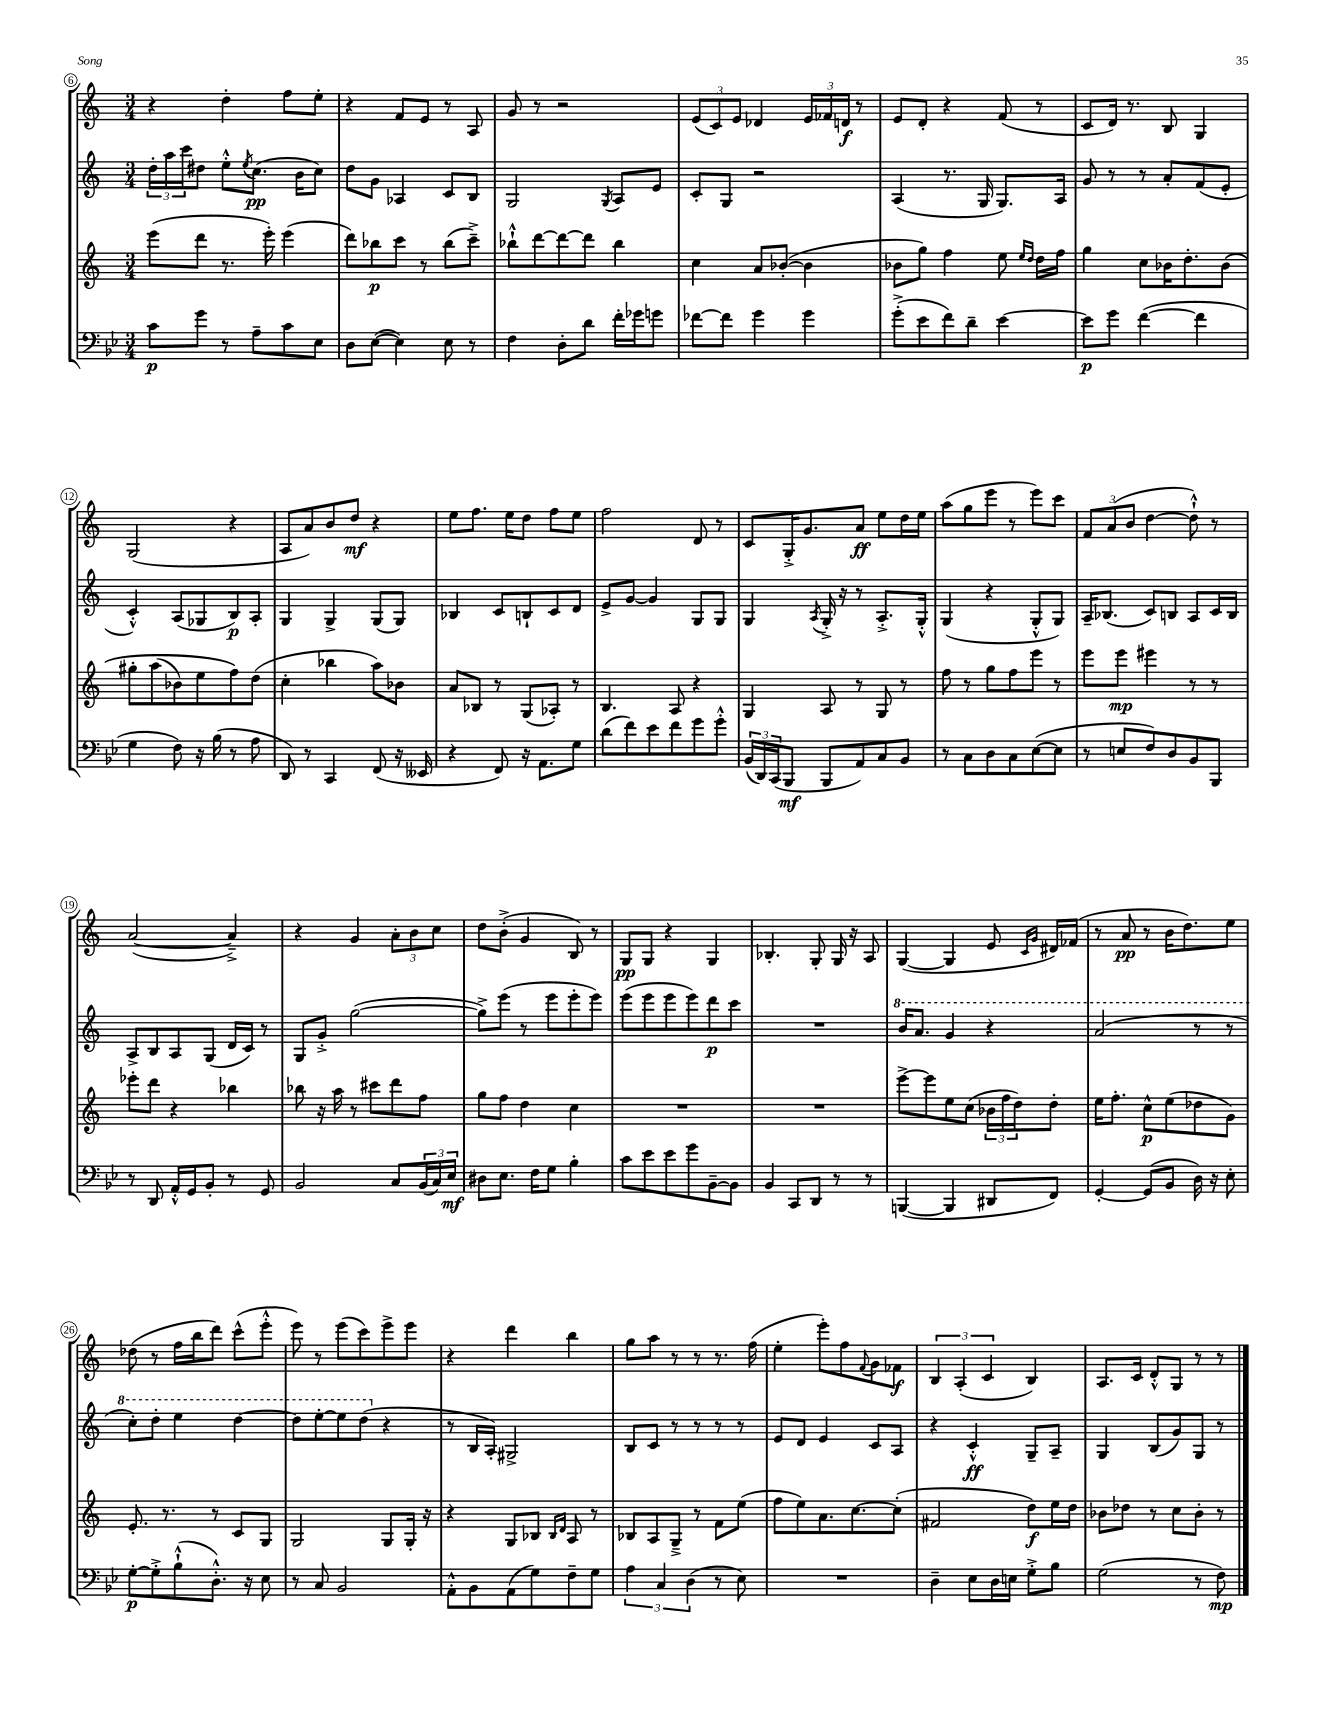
<<
\new StaffGroup <<
\new Staff = "s0" {
    \clef treble \key c \major \numericTimeSignature \time 3/4
    r4 d''4-. f''8 e''8-. |
    r4 f'8 e'8 r8 a8 |
    g'8 r8 r2 |
    \tuplet 3/2 { e'8( c'8) e'8 } des'4 \tuplet 3/2 { e'16 fes'16 d'16\f } r8 |
    e'8 d'8-. r4 f'8( r8 |
    c'8 d'16) r8. b8 g4 |
    g2( r4 |
    a8 a'8) b'8 d''8\mf r4 |
    e''8 f''8. e''16 d''8 f''8 e''8 |
    f''2 d'8 r8 |
    c'8 g16-.-> g'8. a'8\ff e''8 d''16 e''16 |
    a''8( g''8 e'''8 r8 e'''8) c'''8 |
    \tuplet 3/2 { f'8 a'8( b'8 } d''4~ d''8-!-^) r8 |
    a'2~( a'4--->) |
    r4 g'4 \tuplet 3/2 { a'8-. b'8 c''8 } |
    d''8 b'8-.->( g'4 b8) r8 |
    g8\pp g8 r4 g4 |
    bes4.-. g8-. g16 r16 a8 |
    g4~( g4 e'8 \grace { c'16 g'16 } dis'16) fes'16( |
    r8 a'8\pp r8 b'16 d''8.) e''8 |
    des''8( r8 f''16 b''16 d'''8) c'''8-^( e'''8-.-^ |
    e'''8) r8 e'''8( c'''8) e'''8-> e'''8 |
    r4 d'''4 b''4 |
    g''8 a''8 r8 r8 r8. f''16( |
    e''4-. e'''8-.) f''8 \appoggiatura { f'8 } g'8 fes'8\f |
    \tuplet 3/2 { b4 a4-.( c'4 } b4) |
    a8. c'16 d'8-.-^ g8 r8 r8 \bar "|." |
}
\new Staff = "s1" {
    \clef treble \key c \major \numericTimeSignature \time 3/4
    \tuplet 3/2 { d''16-. a''16 c'''16 } dis''8 e''8-.-^ \acciaccatura { e''8 } c''8.\pp( b'16 c''8) |
    d''8 g'8 aes4 c'8 b8 |
    g2 \acciaccatura { g8 } a8 e'8 |
    c'8-. g8 r2 |
    a4( r8. g16 g8.) a16 |
    g'8 r8 r8 a'8-. f'8( e'8-. |
    c'4-.-^) a8( ges8 b8\p) a8-. |
    g4 g4-> g8( g8) |
    bes4 c'8 b8-! c'8 d'8 |
    e'8-> g'8~ g'4 g8 g8 |
    g4 \acciaccatura { a8 } g16-.-> r16 r8 a8.-.-> g16-.-^ |
    g4( r4 g8-.-^ g8) |
    a16-- bes8.( c'8) b8 a8 c'16 b16 |
    a8-> b8 a8 g8( d'16 c'16) r8 |
    g8 g'8-.-> g''2~( |
    g''8->) e'''8( r8 e'''8 e'''8-. e'''8) |
    e'''8( e'''8 e'''8 e'''8) d'''8\p c'''8 |
    R2. |
    \ottava #1 b''16 a''8. g''4 r4 |
    a''2( r8 r8 |
    c'''8-.) d'''8-. e'''4 d'''4~ |
    d'''8 e'''8~-. e'''8 d'''8( \ottava #0 r4 |
    r8 b16 a16-.) gis2-> |
    b8 c'8 r8 r8 r8 r8 |
    e'8 d'8 e'4 c'8 a8 |
    r4 c'4-.-^\ff g8-- a8-- |
    g4 b8( g'8) g8 r8 \bar "|." |
}
\new Staff = "s2" {
    \clef treble \key c \major \numericTimeSignature \time 3/4
    e'''8( d'''8 r8. e'''16-.) e'''4( |
    d'''8) bes''8\p c'''8 r8 bes''8( c'''8--->) |
    bes''8-!-^ d'''8~ d'''8~ d'''8 bes''4 |
    c''4 a'8 bes'8~-.( bes'4 |
    bes'8 g''8) f''4 e''8 \grace { e''16 d''16 } d''16 f''16 |
    g''4 c''8 bes'16 d''8.-. bes'8\( |
    gis''8-. a''8( bes'8) e''8 f''8\) d''8( |
    c''4-. bes''4 a''8) bes'8 |
    a'8 bes8 r8 g8( aes8-.) r8 |
    b4. a8 r4 |
    g4 a8 r8 g8 r8 |
    f''8 r8 g''8 f''8 e'''8 r8 |
    e'''8 e'''8\mp eis'''4 r8 r8 |
    ees'''8-. d'''8 r4 bes''4 |
    bes''8 r16 a''16 r8 cis'''8 d'''8 f''8 |
    g''8 f''8 d''4 c''4 |
    R2. |
    R2. |
    e'''8~-> e'''8 e''8 c''8( \tuplet 3/2 { bes'16 f''16 d''16) } d''8-. |
    e''16 f''8.-. c''8-^\p e''8( des''8 g'8) |
    e'8.-. r8. r8 c'8 g8 |
    g2 g8 g16-. r16 |
    r4 g8 bes8 \grace { bes16 d'16 } a8 r8 |
    bes8 a8 g8---> r8 f'8 e''8( |
    f''8 e''8) a'8. c''8.~ c''8-.( |
    fis'2 d''8\f) e''16 d''16 |
    bes'8 des''8 r8 c''8 bes'8-. r8 \bar "|." |
}
\new Staff = "s3" {
    \clef bass \key bes \major \numericTimeSignature \time 3/4
    c'8\p g'8 r8 a8-- c'8 ees8 |
    d8 ees8~( ees4) ees8 r8 |
    f4 d8-. d'8 f'16-. ges'16 g'8 |
    fes'8~ fes'8 g'4 g'4 |
    g'8-.->( ees'8 f'8) d'8-- ees'4~ |
    ees'8\p g'8 f'4~( f'4 |
    g4 f8) r16 bes16( r8 a8 |
    d,8) r8 c,4 f,8( r16 eeses,16 |
    r4 f,8) r16 a,8. g8 |
    d'8( f'8) ees'8 f'8 g'8 g'8-.-^ |
    \tuplet 3/2 { bes,16( d,16) c,16( } bes,,8\mf bes,,8 a,8) c8 bes,8 |
    r8 c8 d8 c8 ees8~( ees8 |
    r8 e8 f8) d8 bes,8 bes,,8 |
    r8 d,8 a,16-.-^ g,16 bes,8-. r8 g,8 |
    bes,2 c8 \tuplet 3/2 { bes,16( c16) ees16\mf } |
    dis8 ees8. f16 g8 bes4-. |
    c'8 ees'8 ees'8 g'8 bes,8~-- bes,8 |
    bes,4 c,8 d,8 r8 r8 |
    b,,4~( b,,4 dis,8 f,8) |
    g,4~-. g,8( bes,8 d16) r16 ees8-. |
    g8~-.\p g8-.-> bes8-!-^( d8.-.-^) r16 ees8 |
    r8 c8 bes,2 |
    a,8-.-^ bes,8 a,8( g8) f8-- g8 |
    \tuplet 3/2 { a4 c4 d4( } r8 ees8) |
    R2. |
    d4-- ees8 d16 e16 g8-.-> bes8 |
    g2( r8 f8\mp) \bar "|." |
}
>>
>>
\layout { \context { \Score currentBarNumber = #6 \override BarNumber.stencil = #(make-stencil-circler 0.1 0.3 ly:text-interface::print) } }
